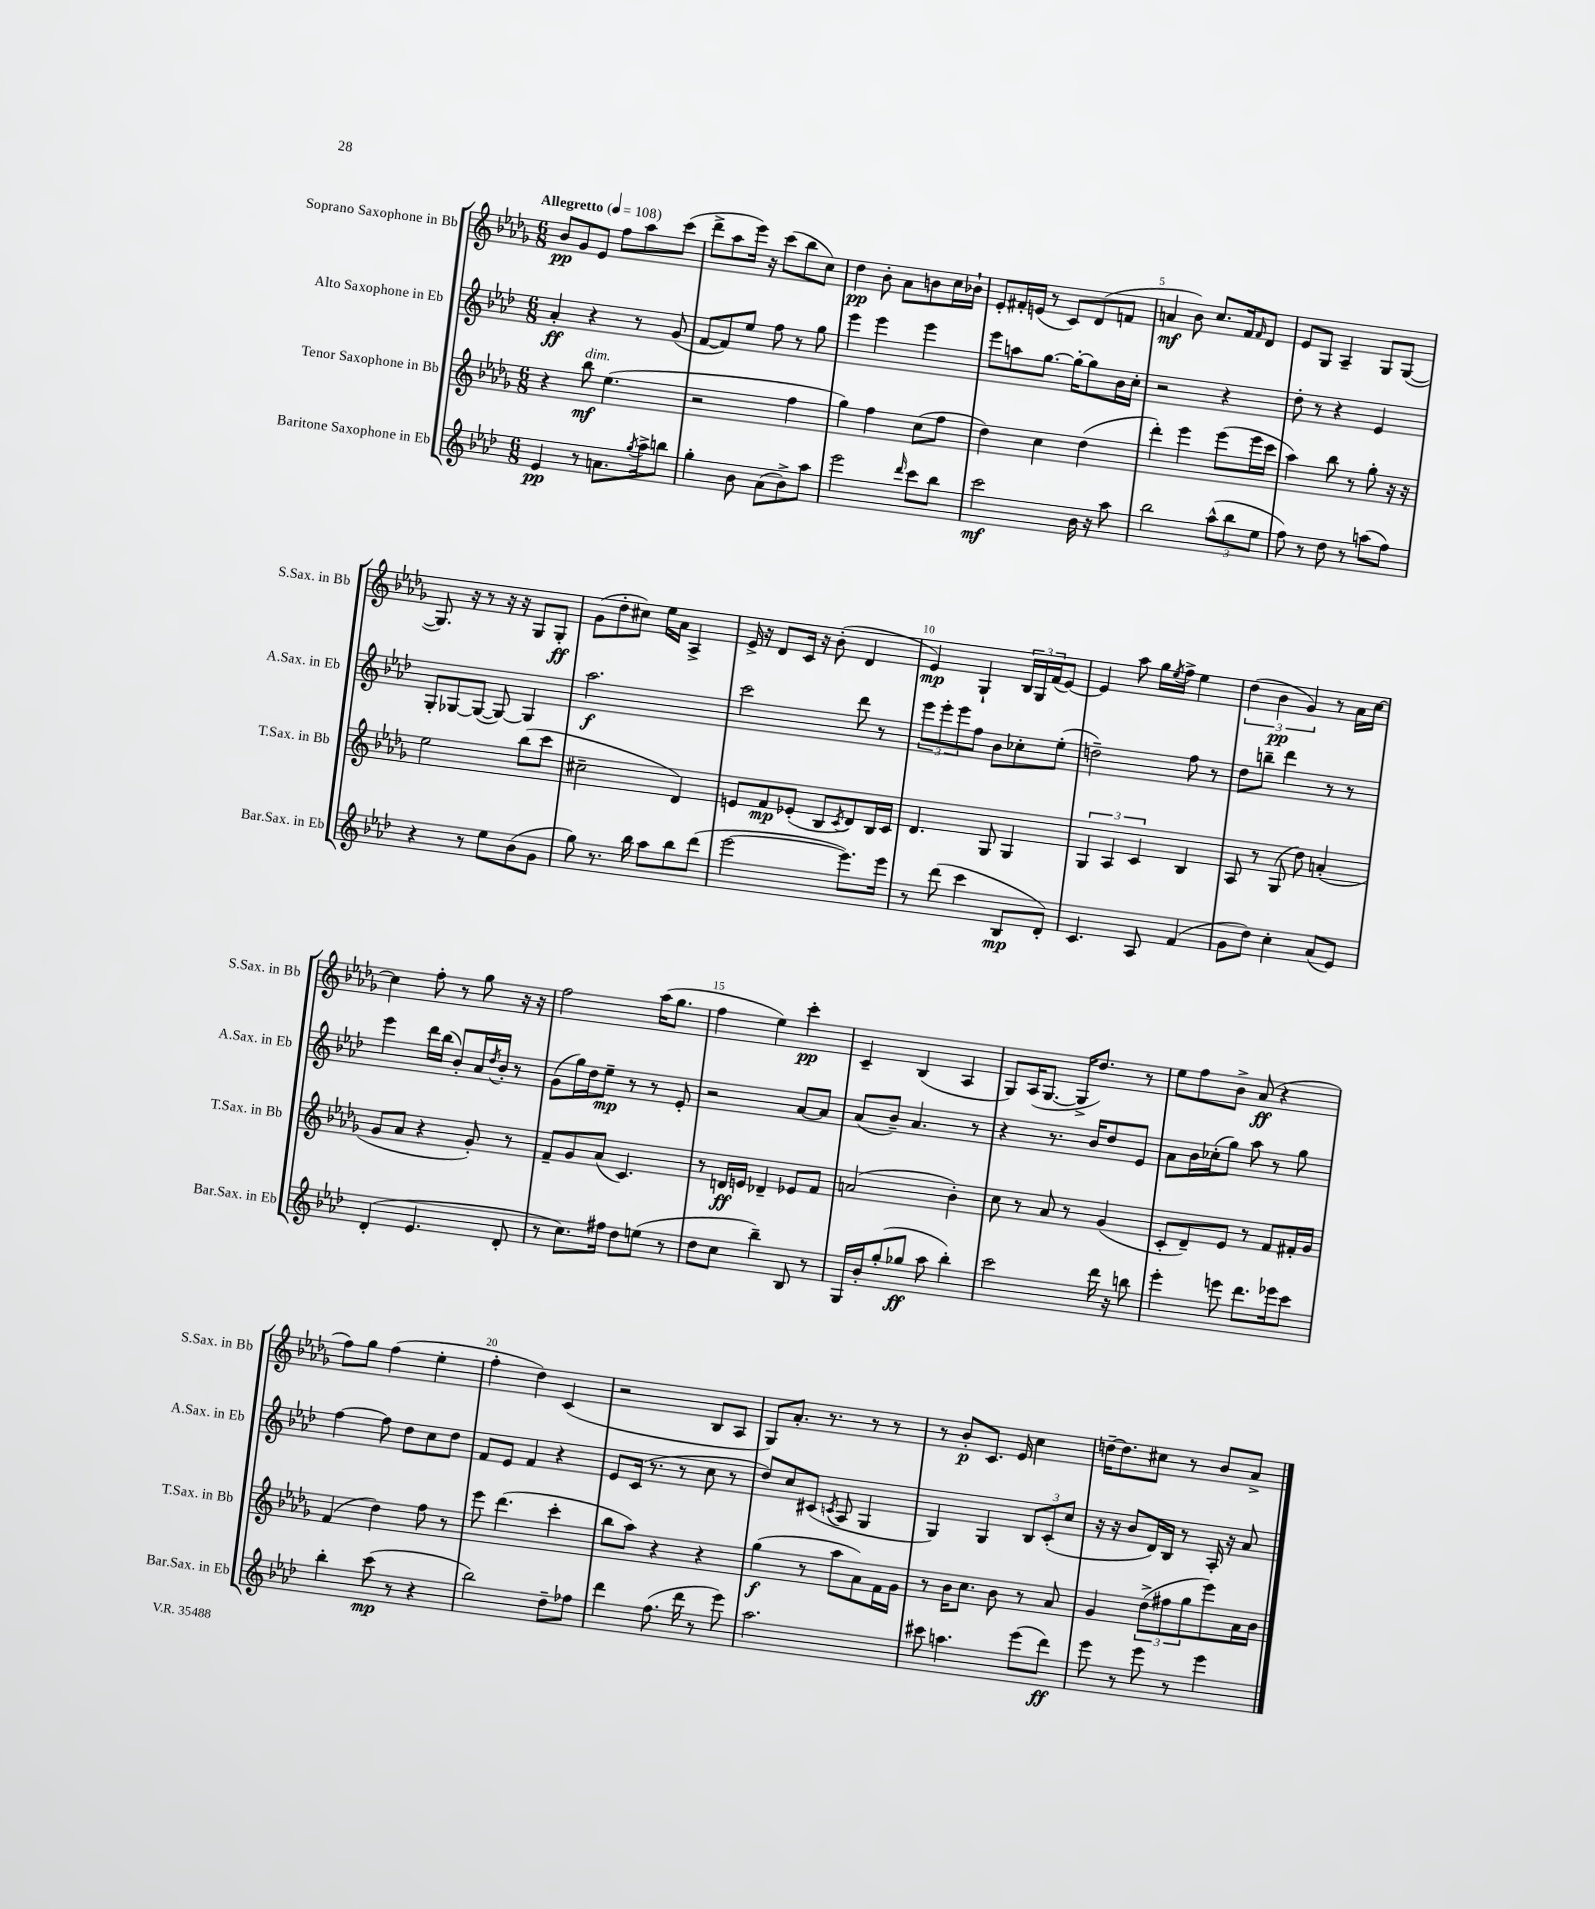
<<
\new StaffGroup <<
\new Staff = "s0" \with { instrumentName = "Soprano Saxophone in Bb" shortInstrumentName = "S.Sax. in Bb" } {
    \clef treble \key des \major \numericTimeSignature \time 6/8 \tempo "Allegretto" 4 = 108
    bes'8\pp ges'8 ees'8 f''8 aes''8 c'''8( |
    des'''8-> aes''8 ees'''16) r16 c'''8( bes''8 c''8) |
    des''4\pp bes'8-. aes'8 b'8 c''16 bes'16-! |
    ees'8-. fis'16-. e'16( r8 c'8) des'8( f'8 |
    a'4\mf bes'8) c''8. f'16 \grace { f'16 } des'8 |
    ees'8 ges8 aes4-- ges8 ges8~( |
    ges8.) r16 r8 r16 r16 ges8 ges8-.\ff |
    ges'8( des''8-. cis''8) ees''16 aes'16 aes4-> |
    ees'16-> r16 des'8 c'16 r16 bes'8-.( des'4 |
    ees'4\mp) ges4-! \tuplet 3/2 { bes16 ges16 f'16( } ees'8~) |
    ees'4 aes''8 ges''16 \acciaccatura { ees''8 } f''16-> ees''4 |
    \tuplet 3/2 { des''4( bes'4\pp ges'4) } r8 aes'16 c''16~ |
    c''4 f''8-. r8 ges''8 r16 r16 |
    f''2 aes''16( ges''8. |
    f''4 ees''4) c'''4-.\pp |
    c'4-- bes4( aes4 |
    ges8) aes16( ges8.~ ges16-> des''8.) r8 |
    ees''8 f''8 bes'8-> aes'8\ff( r4 |
    f''8) ges''8 f''4( ees''4-. |
    f''4-. des''4) c'4( |
    r2 bes8 aes8 |
    ges8) aes'8.-. r8. r8 r8 |
    r8 bes'8-.\p c'8. ees'16 c''4 |
    d''16~-- d''8. cis''8 r8 bes'8 aes'8-> \bar "|." |
}
\new Staff = "s1" \with { instrumentName = "Alto Saxophone in Eb" shortInstrumentName = "A.Sax. in Eb" } {
    \clef treble \key aes \major \numericTimeSignature \time 6/8
    aes'4-.\ff r4 r8 g'8( |
    f'8~ f'8) ees''8 f''8 r8 g''8 |
    ees'''4 ees'''4 ees'''4 |
    ees'''8 a''8 g''8.~ g''16~-. g''8 bes'16 c''16-. |
    r2 r4 |
    des''8-. r8 r4 ees'4 |
    g8-. ges8~ ges8~( ges8~) ges4 |
    aes''2.\f |
    c'''2 des'''8 r8 |
    \tuplet 3/2 { ees'''8 ees'''8-. ees'''8 } f''8 bes'8 ces''8-. ees''8-.( |
    d''2--) f''8 r8 |
    des''8 b''8-- des'''4 r8 r8 |
    ees'''4 des'''16 bes''16( bes'8-.) aes'16 \acciaccatura { des''8 } bes'16-. r8 |
    g'8( g''16) des''16 ees''8--\mp r8 r8 ees'8-. |
    r2 aes'8~ aes'8 |
    aes'8( bes'8--) aes'4. r8 |
    r4 r8. bes'16 des''8 ees'8 |
    aes'8 bes'16 ces''16-.( g''8) aes''8 r8 g''8 |
    f''4~ f''8 des''8 c''8 des''8 |
    f'8 ees'8 f'4 r4 |
    ees'8 c'16( r8. r8 c''8 r8 |
    des''8) c''8 cis'8( \acciaccatura { c'8 } aes8 g4 |
    g4) g4 \tuplet 3/2 { bes8 c'8-.( c''8 } |
    r16 r16 bes'8 des'16) bes16 r8 aes16-. r16 aes'8 \bar "|." |
}
\new Staff = "s2" \with { instrumentName = "Tenor Saxophone in Bb" shortInstrumentName = "T.Sax. in Bb" } {
    \clef treble \key des \major \numericTimeSignature \time 6/8
    r4 bes''8\mf^\markup { \italic "dim." } ees''4.( |
    r2 f''4 |
    ges''4) f''4 c''8( f''8 |
    des''4) c''4 des''4( |
    des'''4-.) ees'''4 ees'''8( ees'''16 c'''16 |
    aes''4) bes''8 r8 ges''8-. r16 r16 |
    ees''2 bes''8( c'''8 |
    cis''2-- des'4) |
    e'8 f'8\mp ees'8-.( bes8 \acciaccatura { c'8 } des'8) bes16 c'16 |
    des'4. ges8 ges4 |
    \tuplet 3/2 { ges4 aes4 c'4 } bes4 |
    aes8 r8 ges8( des''8) a'4-.( |
    ges'8 aes'8 r4 ges'8-.) r8 |
    f'8-- ges'8 aes'8( c'4.) |
    r8 d'16\ff e'16 des'4-- ees'8 f'8 |
    a'2( bes'4-.) |
    c''8 r8 aes'8 r8 ges'4( |
    c'8-. des'8--) ees'8 r8 f'8 fis'16-. ges'16 |
    f'4( des''4) f''8 r8 |
    ees'''8 des'''4.( c'''4-. |
    bes''8 aes''8) r4 r4 |
    ges''4\f( r8 aes''8 aes'8) f'16 ges'16 |
    r8 bes'16 c''8. bes'8 r8 aes'8 |
    ges'4 \tuplet 3/2 { des''8->( fis''8 ges''8 } ees'''8) aes'16 bes'16 \bar "|." |
}
\new Staff = "s3" \with { instrumentName = "Baritone Saxophone in Eb" shortInstrumentName = "Bar.Sax. in Eb" } {
    \clef treble \key aes \major \numericTimeSignature \time 6/8
    ees'4\pp r8 a'8. \acciaccatura { g''8 } aes''16-> b''8 |
    g''4-. bes'8 aes'8( bes'8->) aes''8 |
    ees'''2 \grace { des'''16 } c'''8 bes''8 |
    c'''2\mf bes'16 r16 aes''8 |
    bes''2 \tuplet 3/2 { aes''8-^( bes''8 ees''8 } |
    f''8) r8 des''8 r8 a''8( f''8) |
    r4 r8 ees''8 bes'8( g'8 |
    g''8) r8. bes''16 aes''8 bes''8 des'''8( |
    ees'''2~ ees'''8.) ees'''16 |
    r8 des'''8( c'''4 bes8\mp des'8-.) |
    c'4. aes8 f'4( |
    g'8 des''8) c''4-. aes'8( ees'8) |
    des'4-.( ees'4. des'8-. |
    r8 c''8.) fis''16 des''8 e''8( r8 |
    des''8 c''8 bes''4--) bes8 r8 |
    g16 bes'16-. g''8-.( ges''8\ff aes''8 bes''4-.) |
    c'''2 des'''16 r16 b''8 |
    ees'''4-. e'''8 des'''8. ees'''16 c'''8 |
    bes''4-. c'''8\mp( r8 r4 |
    bes''2) des''8-- fes''8 |
    des'''4 f''8.( des'''16 r8 ees'''8) |
    aes''2. |
    cis'''8 a''4. ees'''8( des'''8\ff) |
    ees'''8 r8 ees'''8 r8 ees'''4 \bar "|." |
}
>>
>>
\layout { \context { \Score \override BarNumber.break-visibility = ##(#f #t #t) barNumberVisibility = #(every-nth-bar-number-visible 5) } }
